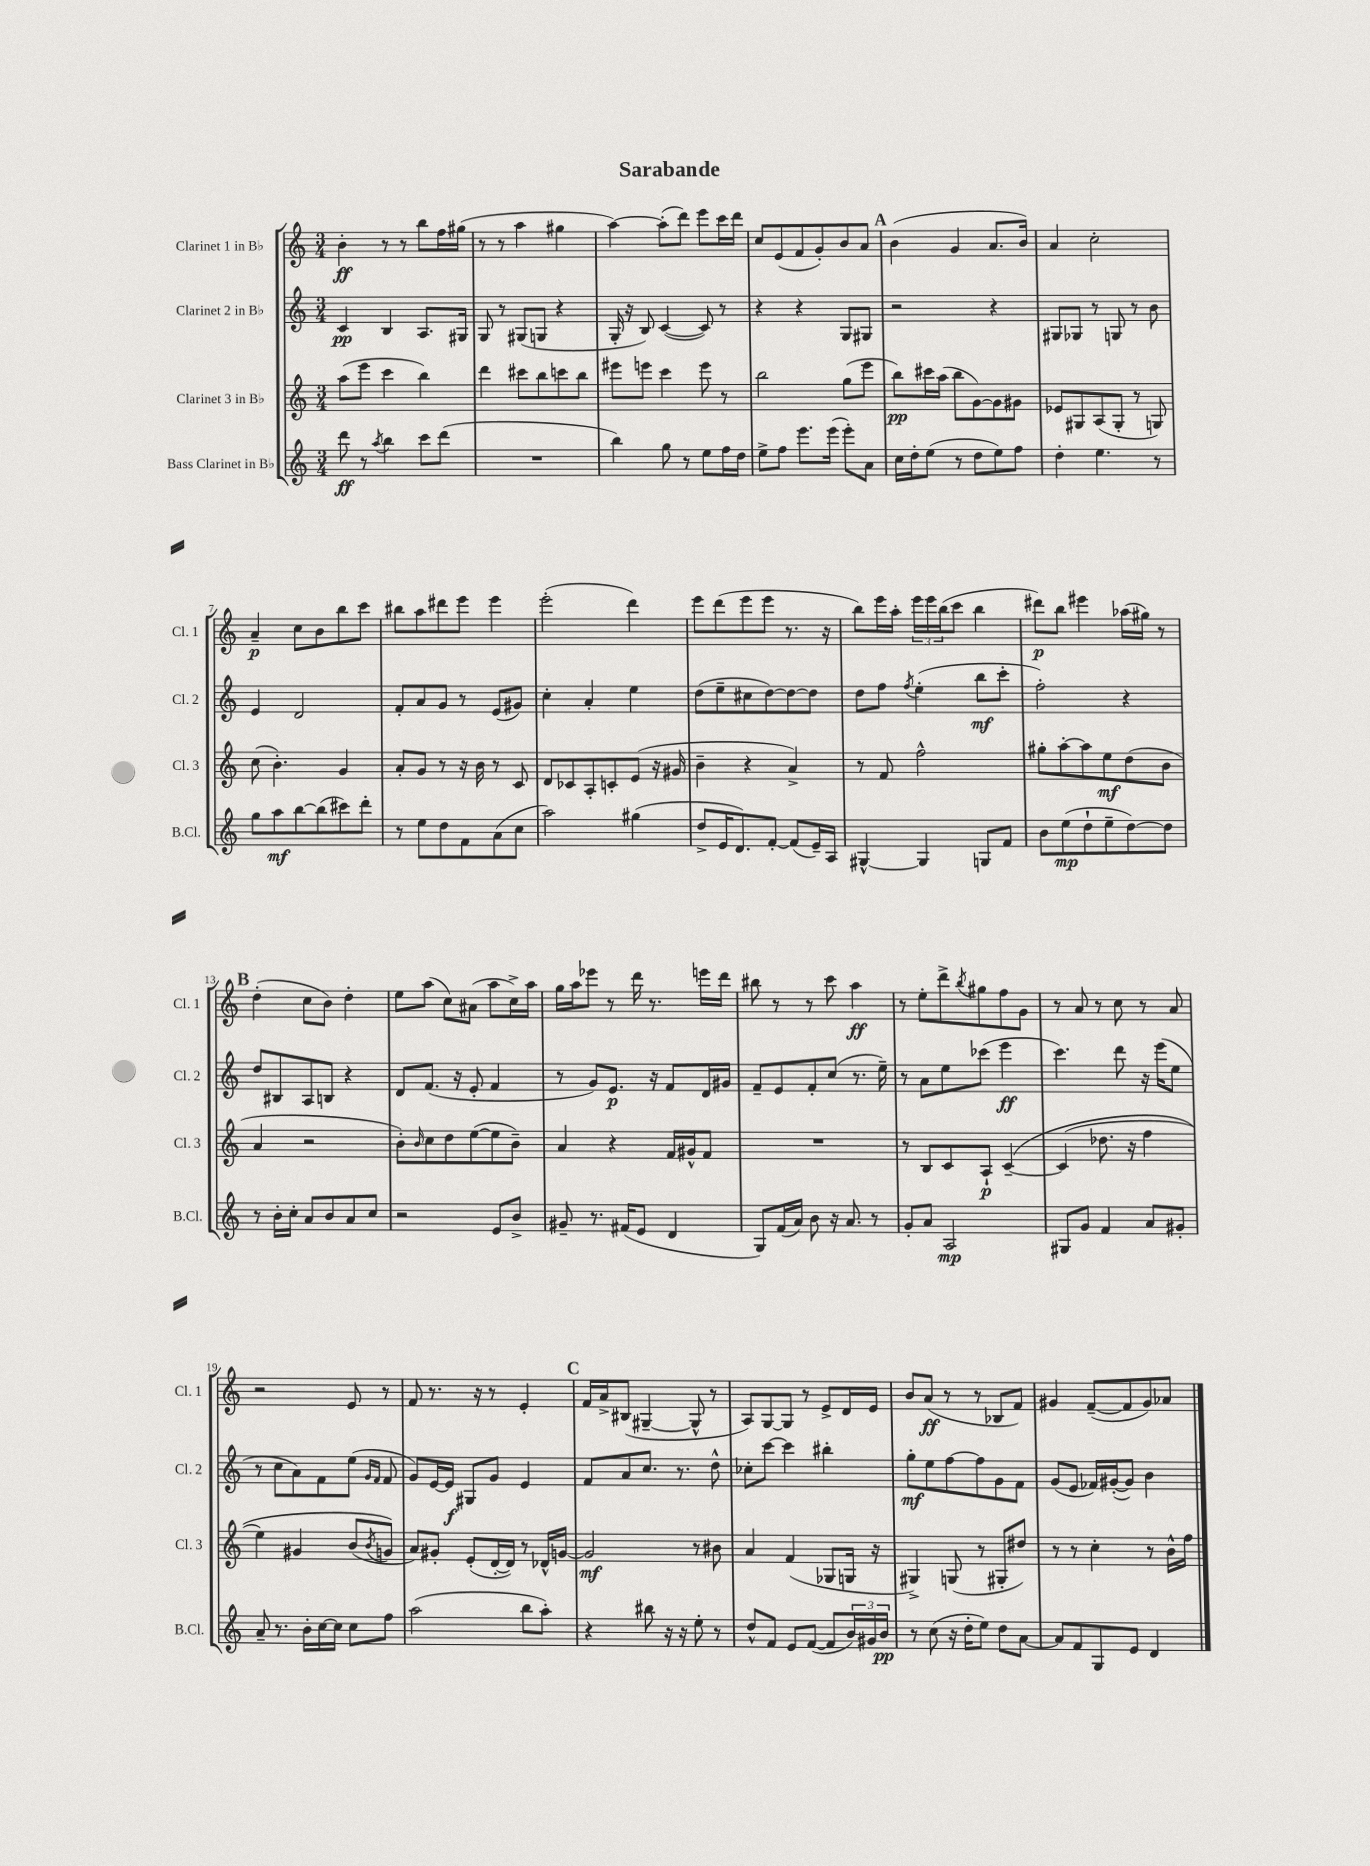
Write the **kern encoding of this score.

**kern	**dynam	**kern	**dynam	**kern	**dynam	**kern	**dynam
*part4	*part4	*part3	*part3	*part2	*part2	*part1	*part1
*staff4	*staff4	*staff3	*staff3	*staff2	*staff2	*staff1	*staff1
*I"Bass Clarinet in B♭	*	*I"Clarinet 3 in B♭	*	*I"Clarinet 2 in B♭	*	*I"Clarinet 1 in B♭	*
*I'B.Cl.	*	*I'Cl. 3	*	*I'Cl. 2	*	*I'Cl. 1	*
*clefG2	*	*clefG2	*	*clefG2	*	*clefG2	*
*k[]	*	*k[]	*	*k[]	*	*k[]	*
*M3/4	*	*M3/4	*	*M3/4	*	*M3/4	*
=1	=1	=1	=1	=1	=1	=1	=1
8ddd\	ff	(8aa\L	.	4c/	pp	4b'\	ff
8r	.	8eee\J	.	.	.	.	.
8qaa/	.	.	.	.	.	.	.
4bb\	.	4ccc\	.	4B/	.	8r	.
.	.	.	.	.	.	8r	.
8ccc\L	.	4bb\)	.	8.A/L	.	8bb\L	.
(8ddd\J	.	.	.	.	.	16ff\L	.
.	.	.	.	16G#X/Jk	.	(16gg#X\JJ	.
=2	=2	=2	=2	=2	=2	=2	=2
2.r	.	4ddd\	.	8G/	.	8r	.
.	.	.	.	8r	.	8r	.
.	.	8ccc#X\L	.	(8G#X/L	.	4aa\	.
.	.	8bb\	.	8Gn/J	.	.	.
.	.	8cccn\	.	4r	.	4gg#X\	.
.	.	8bb\J	.	.	.	.	.
=3	=3	=3	=3	=3	=3	=3	=3
4bb\)	.	8eee#X\L	.	16G'/	.	[4aa\)	.
.	.	.	.	16r	.	.	.
.	.	8eeen\J	.	8B/)	.	.	.
8gg\	.	4ccc\	.	([4c/	.	(8aa'\L]	.
8r	.	.	.	.	.	8ddd\J)	.
8ee\L	.	8eee\	.	8c/])	.	8eee\L	.
16ff\L	.	8r	.	8r	.	16ccc\L	.
16dd\JJ	.	.	.	.	.	16ddd\JJ	.
=4	=4	=4	=4	=4	=4	=4	=4
8ee^\L	.	2bb\	.	4r	.	8cc/L	.
8ff\J	.	.	.	.	.	(8e/	.
8.eee\L	.	.	.	4r	.	8f/	.
.	.	.	.	.	.	8g'/)	.
(16eee\Jk	.	.	.	.	.	.	.
8eee'\L)	.	(8gg\L	.	8G/L	.	8b/	.
8a\J	.	8eee\J	.	8G#X/J	.	8a/J	.
!!LO:REH:place=s1:t=A
=5	=5	=5	=5	=5	=5	=5	=5
16cc\LL	.	8bb\L)	pp	2r	.	(4b\	.
16dd'\J	.	.	.	.	.	.	.
(8ee\J	.	16ccc#X\L	.	.	.	.	.
.	.	(16aa\JJ	.	.	.	.	.
8r	.	8bb\L	.	.	.	4g/	.
8dd\L	.	[8g\)	.	.	.	.	.
8ee\)	.	8g\]	.	4r	.	8.a/L	.
8ff\J	.	8g#X\J	.	.	.	.	.
.	.	.	.	.	.	16b/Jk)	.
=6	=6	=6	=6	=6	=6	=6	=6
4dd'\	.	8e-X/L	.	8G#X/L	.	4a/	.
.	.	8G#X/	.	8G-X/J	.	.	.
4.ee\	.	(8A/	.	8r	.	2cc'\	.
.	.	8G#'/J	.	8Gn/	.	.	.
.	.	8r	.	8r	.	.	.
8r	.	8Gn/)	.	8b\	.	.	.
!!LO:LB:g=z
=7	=7	=7	=7	=7	=7	=7	=7
8gg\L	.	(8cc\	.	4e/	.	4a~/	p
8aa\	mf	4.b'\)	.	.	.	.	.
[8bb\	.	.	.	2d/	.	8cc\L	.
(8bb\]	.	.	.	.	.	8b\	.
8ccc#X\)	.	4g/	.	.	.	8bb\	.
8ddd'\J	.	.	.	.	.	8ccc\J	.
=8	=8	=8	=8	=8	=8	=8	=8
8r	.	8a'/L	.	8f'/L	.	8bb#X\L	.
8ee\L	.	8g/J	.	8a/	.	8aa\	.
8dd\	.	8r	.	8g/J	.	8ddd#X\	.
8f\	.	16r	.	8r	.	8eee\J	.
.	.	16b\	.	.	.	.	.
(8a\	.	8r	.	(8e/L	.	4eee\	.
8cc\J	.	8c/	.	8g#X/J)	.	.	.
=9	=9	=9	=9	=9	=9	=9	=9
2aa\)	.	8d/L	.	4cc'\	.	(2eee'\	.
.	.	8c-X/	.	.	.	.	.
.	.	8A'/	.	4a'/	.	.	.
.	.	8cn'/	.	.	.	.	.
(4gg#X\	.	(8e/J	.	4ee\	.	4ddd\)	.
.	.	16r	.	.	.	.	.
.	.	16g#X/	.	.	.	.	.
=10	=10	=10	=10	=10	=10	=10	=10
8dd^/L	.	4b~\	.	(8dd\L	.	8eee\L	.
16e/K	.	.	.	8ee~\	.	(8ddd\	.
8.d/)	.	.	.	.	.	.	.
.	.	4r	.	8cc#X\	.	8eee\	.
[8f'/J	.	.	.	[8dd\)	.	8eee\J	.
(8f/L]	.	4a^/)	.	8dd\_	.	8.r	.
16e~/L)	.	.	.	8dd\J]	.	.	.
16A/JJ	.	.	.	.	.	16r	.
=11	=11	=11	=11	=11	=11	=11	=11
[4G#X^^/	.	8r	.	8dd\L	.	8bb\L)	.
.	.	8f/	.	8ff\J	.	16eee\L	.
.	.	.	.	.	.	16aa'\JJ	.
.	.	.	.	8qff/	.	.	.
4G#/]	.	2ff^^\	.	(4ee'\	.	24eee\LL	.
.	.	.	.	.	.	24eee\	.
.	.	.	.	.	.	(24bb\J	.
.	.	.	.	.	.	8ccc\J	.
8Gn/L	.	.	.	8bb\L	mf	4bb\	.
8f/J	.	.	.	8ccc'\J	.	.	.
=12	=12	=12	=12	=12	=12	=12	=12
8b\L	.	8gg#X'\L	.	2ff'\)	.	8ddd#X\L)	p
(8ee\	mp	[8aa'\	.	.	.	8bb\J	.
8dd`\	.	8aa\]	.	.	.	4eee#X\	.
8ee~\	.	8ee\	mf	.	.	.	.
[8dd\)	.	(8dd\	.	4r	.	(16aa-X\LL	.
.	.	.	.	.	.	16gg#X\JJ)	.
8dd\J]	.	8b\J	.	.	.	8r	.
!!LO:LB:g=z
!!LO:REH:place=s1:t=B
=13	=13	=13	=13	=13	=13	=13	=13
8r	.	4a/	.	8dd/L	.	(4dd'\	.
16b'\LL	.	.	.	8B#X/	.	.	.
16cc'\JJ	.	.	.	.	.	.	.
8a/L	.	2r	.	8A/	.	8cc\L	.
8b/	.	.	.	8Bn/J	.	8b\J)	.
8a/	.	.	.	4r	.	4dd'\	.
8cc/J	.	.	.	.	.	.	.
=14	=14	=14	=14	=14	=14	=14	=14
2r	.	8b'\L)	.	8d/L	.	8ee\L	.
.	.	16qqb/	.	.	.	.	.
.	.	8cc\	.	(8.f/J	.	(8aa\J	.
.	.	8dd\	.	.	.	8cc\L)	.
.	.	.	.	16r	.	.	.
.	.	([8ee\	.	8e'/	.	(8a#X\J	.
8e/L	.	8ee\]	.	4f/	.	8aa\L	.
8b^/J	.	8b~\J)	.	.	.	16cc^\L)	.
.	.	.	.	.	.	16aa\JJ	.
=15	=15	=15	=15	=15	=15	=15	=15
8g#X~/	.	4a/	.	8r	.	16gg\LL	.
.	.	.	.	.	.	16aa\J	.
8.r	.	.	.	8g/L)	.	8eee-X\J	.
.	.	4r	.	8.e/J	p	8r	.
(16f#X/KL	.	.	.	.	.	.	.
8e/J	.	.	.	.	.	16ddd\	.
.	.	.	.	16r	.	8.r	.
4d/	.	16f/LL	.	8f/L	.	.	.
.	.	16g#X^^/J	.	.	.	.	.
.	.	8f/J	.	16d/L	.	16eeen\LL	.
.	.	.	.	16g#X/JJ	.	16ddd\JJ	.
=16	=16	=16	=16	=16	=16	=16	=16
8G/L)	.	2.r	.	8f~/L	.	8bb#X\	.
(16f/L	.	.	.	8e/	.	8r	.
16a/JJ)	.	.	.	.	.	.	.
8b\	.	.	.	8f'/	.	8r	.
16r	.	.	.	(8cc/J	.	8ccc\	.
8.a/	.	.	.	.	.	.	.
.	.	.	.	8.r	.	4aa\	ff
8r	.	.	.	.	.	.	.
.	.	.	.	16ee~\)	.	.	.
=17	=17	=17	=17	=17	=17	=17	=17
8g'/L	.	8r	.	8r	.	8r	.
8a/J	.	8B/L	.	8a\L	.	8ee'\L	.
2A/	mp	8c/	.	8ee\	.	8ddd^\	.
.	.	.	.	.	.	8qbb/	.
.	.	8A`/J	p	(8ccc-X\J	.	8gg#X\	.
.	.	([4c~/	.	4eee\	ff	8ff\	.
.	.	.	.	.	.	8g\J	.
=18	=18	=18	=18	=18	=18	=18	=18
8G#X/L	.	(4c/]	.	4.ccc\)	.	8r	.
8g/J	.	.	.	.	.	8a/	.
4f/	.	8.dd-X\	.	.	.	8r	.
.	.	.	.	8ddd\	.	8cc\	.
.	.	16r	.	.	.	.	.
8a/L	.	4ff\	.	16r	.	8r	.
.	.	.	.	(16eee\KL	.	.	.
8g#X'/J	.	.	.	8ee\J	.	8a/	.
!!LO:LB:g=z
=19	=19	=19	=19	=19	=19	=19	=19
8a~/	.	4ee\)	.	8r	.	2r	.
8.r	.	.	.	8cc\L	.	.	.
.	.	4g#X/	.	8a\)	.	.	.
16b'\LL	.	.	.	.	.	.	.
[16cc\	.	.	.	8f\	.	.	.
16cc\JJ]	.	.	.	.	.	.	.
8cc\L	.	(8b/L	.	(8ee\J	.	8e/	.
.	.	.	.	16qqg/LL	.	.	.
.	.	8qb/	.	16qqf/JJ	.	.	.
8ff\J	.	8gn/J)	.	8f/	.	8r	.
=20	=20	=20	=20	=20	=20	=20	=20
(2aa\	.	8a/L)	.	8g/L)	.	8f/	.
.	.	8g#X'/J	.	[16e/L	.	8.r	.
.	.	.	.	16e/JJ]	f	.	.
.	.	(8e'/L	.	8G#X/L	.	.	.
.	.	.	.	.	.	16r	.
.	.	[16d'/L	.	8g/J	.	8r	.
.	.	16d/JJ])	.	.	.	.	.
8bb\L	.	8r	.	4e/	.	4e'/	.
8aa'\J)	.	16d-X^^/LL	.	.	.	.	.
.	.	[16gn/JJ	.	.	.	.	.
!!LO:REH:place=s1:t=C
=21	=21	=21	=21	=21	=21	=21	=21
4r	.	2g/]	mf	8f/L	.	16f/LL	.
.	.	.	.	.	.	16a^/J	.
.	.	.	.	8a/	.	(8B#X/J	.
8bb#X\	.	.	.	8.cc/J	.	[4G#X~/	.
16r	.	.	.	.	.	.	.
16r	.	.	.	8.r	.	.	.
8ee'\	.	8r	.	.	.	8G#^^/]	.
8r	.	8b#X\	.	8dd^^\	.	8r	.
=22	=22	=22	=22	=22	=22	=22	=22
8dd^^/L	.	4a/	.	8cc-X'\L	.	8A/L)	.
8f/J	.	.	.	[8ccc\J	.	[8G/	.
8e/L	.	(4f/	.	4ccc\]	.	8G/J]	.
([8f/J	.	.	.	.	.	8r	.
8f/L]	.	8G-X/L	.	4bb#X'\	.	8e^/L	.
24b/L)	.	16Gn/Jk	.	.	.	16d/L	.
24g#X/	.	.	.	.	.	.	.
.	.	16r	.	.	.	16e/JJ	.
24b/JJ	pp	.	.	.	.	.	.
=23	=23	=23	=23	=23	=23	=23	=23
8r	.	4G#X^/)	.	8gg'\L	mf	8b/L	.
(8cc\	.	.	.	8ee\	.	(8a/J	ff
16r	.	(8Gn/	.	[8ff\	.	8r	.
16dd'\KL	.	.	.	.	.	.	.
8ee\J)	.	8r	.	8ff\]	.	8r	.
8dd\L	.	8G#X'/L	.	8g\	.	8B-X/L	.
[8a\J	.	8dd#X/J)	.	8f\J	.	8f/J)	.
=24	=24	=24	=24	=24	=24	=24	=24
8a/L]	.	8r	.	(8g/L	.	4g#X/	.
8f/	.	8r	.	8e/J	.	.	.
8G/	.	4cc'\	.	16f-X/LL)	.	([8f~/L	.
.	.	.	.	([16g#X'/J	.	.	.
8e/J	.	.	.	8g#/J])	.	8f/]	.
4d/	.	8r	.	4b\	.	8g#/)	.
.	.	16b^^\LL	.	.	.	8a-X/J	.
.	.	16ff\JJ	.	.	.	.	.
==	==	==	==	==	==	==	==
*-	*-	*-	*-	*-	*-	*-	*-
